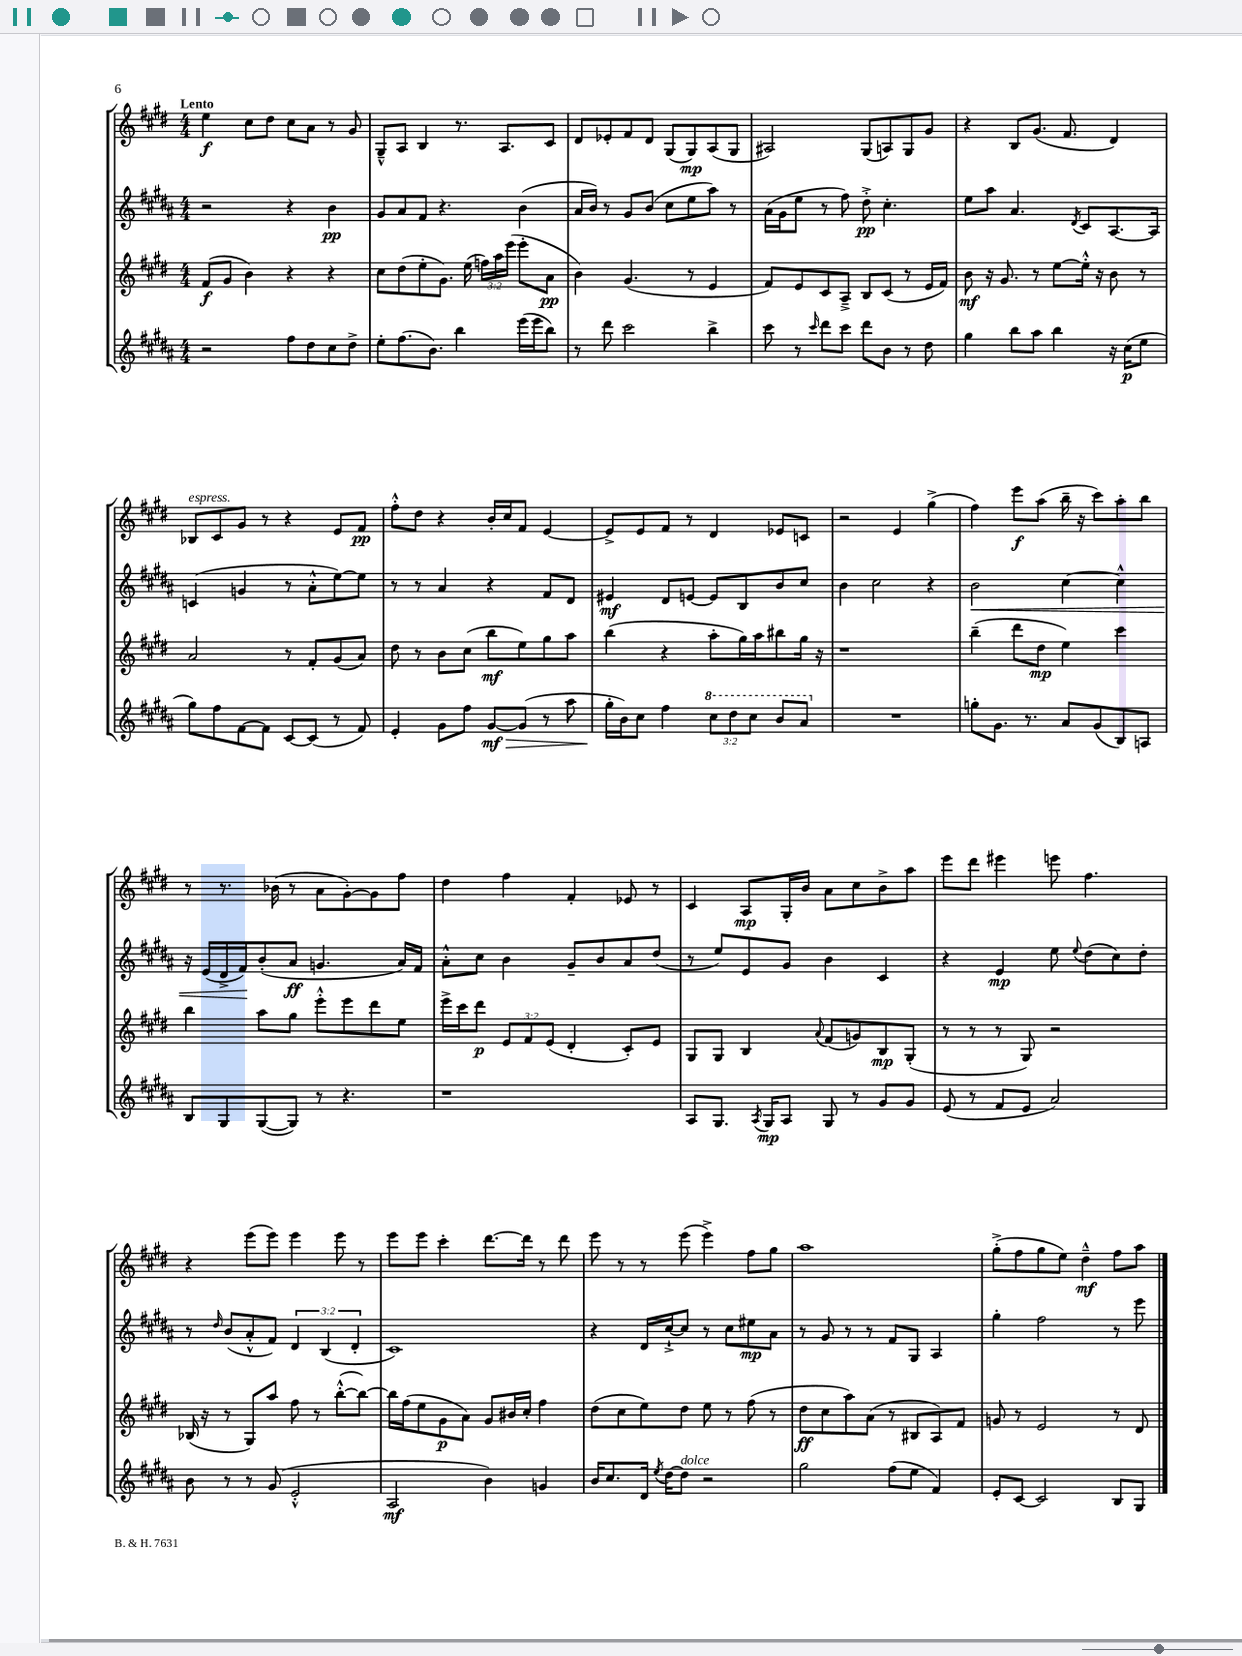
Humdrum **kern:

**kern	**kern	**kern	**kern
*staff4	*staff3	*staff2	*staff1
*clefG2	*clefG2	*clefG2	*clefG2
*k[f#c#g#d#a#]	*k[f#c#g#d#]	*k[f#c#g#d#a#]	*k[f#c#g#d#]
*M4/4	*M4/4	*M4/4	*M4/4
2r	(8f#	2r	4ee
.	8g#	.	.
.	4b)	.	8cc#
.	.	.	8dd#
8ff#	4r	4r	8cc#
8dd#	.	.	8a
8cc#	4r	4b	8r
8dd#^	.	.	8g#
=	=	=	=
8ee'	8cc#	8g#	8G#~^^
(8.ff#	(8dd#	8a#	8A
.	8ee'	8f#	4B
8.b)	.	.	.
.	8.g#)	4.r	.
4bb	.	.	8.r
.	(16ee	.	.
.	24ff)	.	.
.	24aa	.	.
.	.	.	8.A
.	(24eee	.	.
(16eee	8eee'	(4b	.
16eee	.	.	.
8bb)	8a	.	8c#
=	=	=	=
8r	4b)	16a#	8d#
.	.	16b)	.
8ddd#	.	8r	8e-'
2ccc#	(4.g#	8g#	8f#
.	.	(8b	8d#
.	.	8cc#	(8G#
.	8r	8ee	8G#)
4bb^	4e	8aa#)	(8A
.	.	8r	8G#
=	=	=	=
8ccc#	8f#)	(16a#	2A#)
.	.	16g#	.
8r	8e	8ee	.
16qqccc#	.	.	.
8ddd#	8c#	8r	.
8ccc#	8A~^	8ff#)	.
8ddd#	8B	8dd#'^	(8G#
8b	(8c#	4.cc#'	8A)
8r	8r	.	8G#
8dd#	16e	.	8g#
.	16f#)	.	.
=	=	=	=
4gg#	8b	8ee	4r
.	16r	8aa#	.
.	8.g#	.	.
8bb	.	4.a#	8B
8aa#	8r	.	(8.g#
4bb	[8ee	.	.
.	.	.	8.f#
.	.	8qd#	.
.	16ee'^^]	8c#	.
.	16r	.	.
16r	8b	[8.A#	4d#)
(16cc#	.	.	.
8ee	8r	.	.
.	.	16A#]	.
=	=	=	=
8gg#)	2a	(4c	8B-
8ff#	.	.	8c#
[8f#	.	4g	8g#
8f#]	.	.	8r
[8c#	8r	8r	4r
(8c#]	8f#'	8a#'^^	.
8r	(8g#	[8ee)	8e
8f#)	8a)	8ee]	8f#
=	=	=	=
4e'	8dd#	8r	8ff#'^^
.	8r	8r	8dd#
8g#	8b	4a#	4r
8ff#	(8cc#	.	.
[8g#	8bb	4r	16b'
.	.	.	16cc#
(8g#]	8ee)	.	8f#
8r	8gg#	8f#	[4e
8aa#	8aa	8d#	.
=	=	=	=
16gg#'	(4bb	4e#	8e^]
16b)	.	.	.
8cc#	.	.	8e
4ff#	4r	8d#	8f#
.	.	[8e	8r
12ccc#	8aa'	8e]	4d#
12ddd#	.	.	.
.	16gg#)	8B	.
12ccc#	.	.	.
.	16aa	.	.
8bb	8bb#	8b	8e-
8aa#	16gg#	8cc#	8c
.	16r	.	.
=	=	=	=
1r	1r	4b	2r
.	.	2cc#	.
.	.	.	4e
.	.	4r	(4gg#^
=	=	=	=
8gg'	(4bb~	2b	4ff#)
8.g#	.	.	.
.	8ddd#	.	8eee
8.r	.	.	.
.	8dd#	.	(8aa
8a#	4ee)	[4cc#	16bb~
.	.	.	16r
(8g#	.	.	8ccc#)
8B)	4ccc#	4cc#^^]	8aa'
8A	.	.	8bb
=	=	=	=
8B	4bb	16r	8r
.	.	(16e	.
8G#	.	16d#^	8.r
.	.	16f#)	.
([8G#	8aa	(8b'	.
.	.	.	(16b-
8G#])	8gg#	8a#	8r
8r	8eee'^^	4.g	8a
4.r	8eee	.	[8g#')
.	8ddd#	.	8g#]
.	8ee	16a#)	8ff#
.	.	16f#	.
=	=	=	=
1r	16eee^	8a#'^^	4dd#
.	16ccc#	.	.
.	8ddd#	8cc#	.
.	12e	4b	4ff#
.	12f#	.	.
.	(12e	.	.
.	4d#'	8g#~	4f#'
.	.	8b	.
.	8c#')	8a#	8e-
.	8e	(8dd#	8r
=	=	=	=
8A#	8G#	8r	4c#
8.G#	8G#	8ee)	.
.	4B	8e	8A
8qA#	.	.	.
16G#	.	.	.
8A#	.	8g#	16G#'
.	.	.	16b
.	8qqa	.	.
8G#	(8f#	4b	8a
8r	8g)	.	8cc#
8g#	8B	4c#	8b^
8g#	(8G#'	.	8aa
=	=	=	=
(8e	8r	4r	8eee
8r	8r	.	8ddd#
8f#	8r	4e	4eee#
8e	8G#)	.	.
2a#)	2r	8ee	8eee
.	.	8qqee	.
.	.	(8dd#	4.ff#
.	.	8cc#)	.
.	.	8dd#'	.
=	=	=	=
8b	(16B-	8r	4r
.	16r	.	.
.	.	16qqdd#	.
8r	8r	(8b	.
8r	8G#)	8a#'^^	(8eee
(8g#	8aa	8f#)	8eee)
2e'^^	8ff#	6d#	4eee
.	8r	.	.
.	.	(6B	.
.	([8bb'^^	.	8eee
.	.	6d#'	.
.	8bb_)	.	8r
=	=	=	=
2A#	16bb]	1c#)	8eee
.	(16ff#	.	.
.	8ee	.	8eee
.	8g#	.	4ccc#'
.	8a)	.	.
4b)	8g#	.	[8.ddd#
.	16b#	.	.
.	16cc#'	.	16ddd#]
4g	4ff#	.	8r
.	.	.	8ddd#
=	=	=	=
16b	(8dd#	4r	8eee
8.cc#	.	.	.
.	8cc#	.	8r
16d#	8ee)	16d#	8r
8qee	.	.	.
[16dd#	.	[16cc#`^	.
8dd#]	8dd#	8cc#]	(8eee
2r	8ee	8r	4eee^)
.	8r	8cc#	.
.	(8ff#	8ee#	8ff#
.	8r	8a#	8gg#
=	=	=	=
2gg#	8dd#	8r	1aa
.	8cc#	8g#	.
.	8aa)	8r	.
.	(8a	8r	.
(8ff#	8r	8f#	.
8ee	8B#	8G#	.
4f#)	8A)	4A#	.
.	8f#	.	.
=	=	=	=
8e'	8g	4gg#'	(8gg#'^
[8c#	8r	.	8ff#
2c#]	2e	2ff#	8gg#
.	.	.	8ee)
.	.	.	4dd#~^^
8B	8r	8r	8ff#
8G#	8d#	8eee	8aa
==	==	==	==
*-	*-	*-	*-
